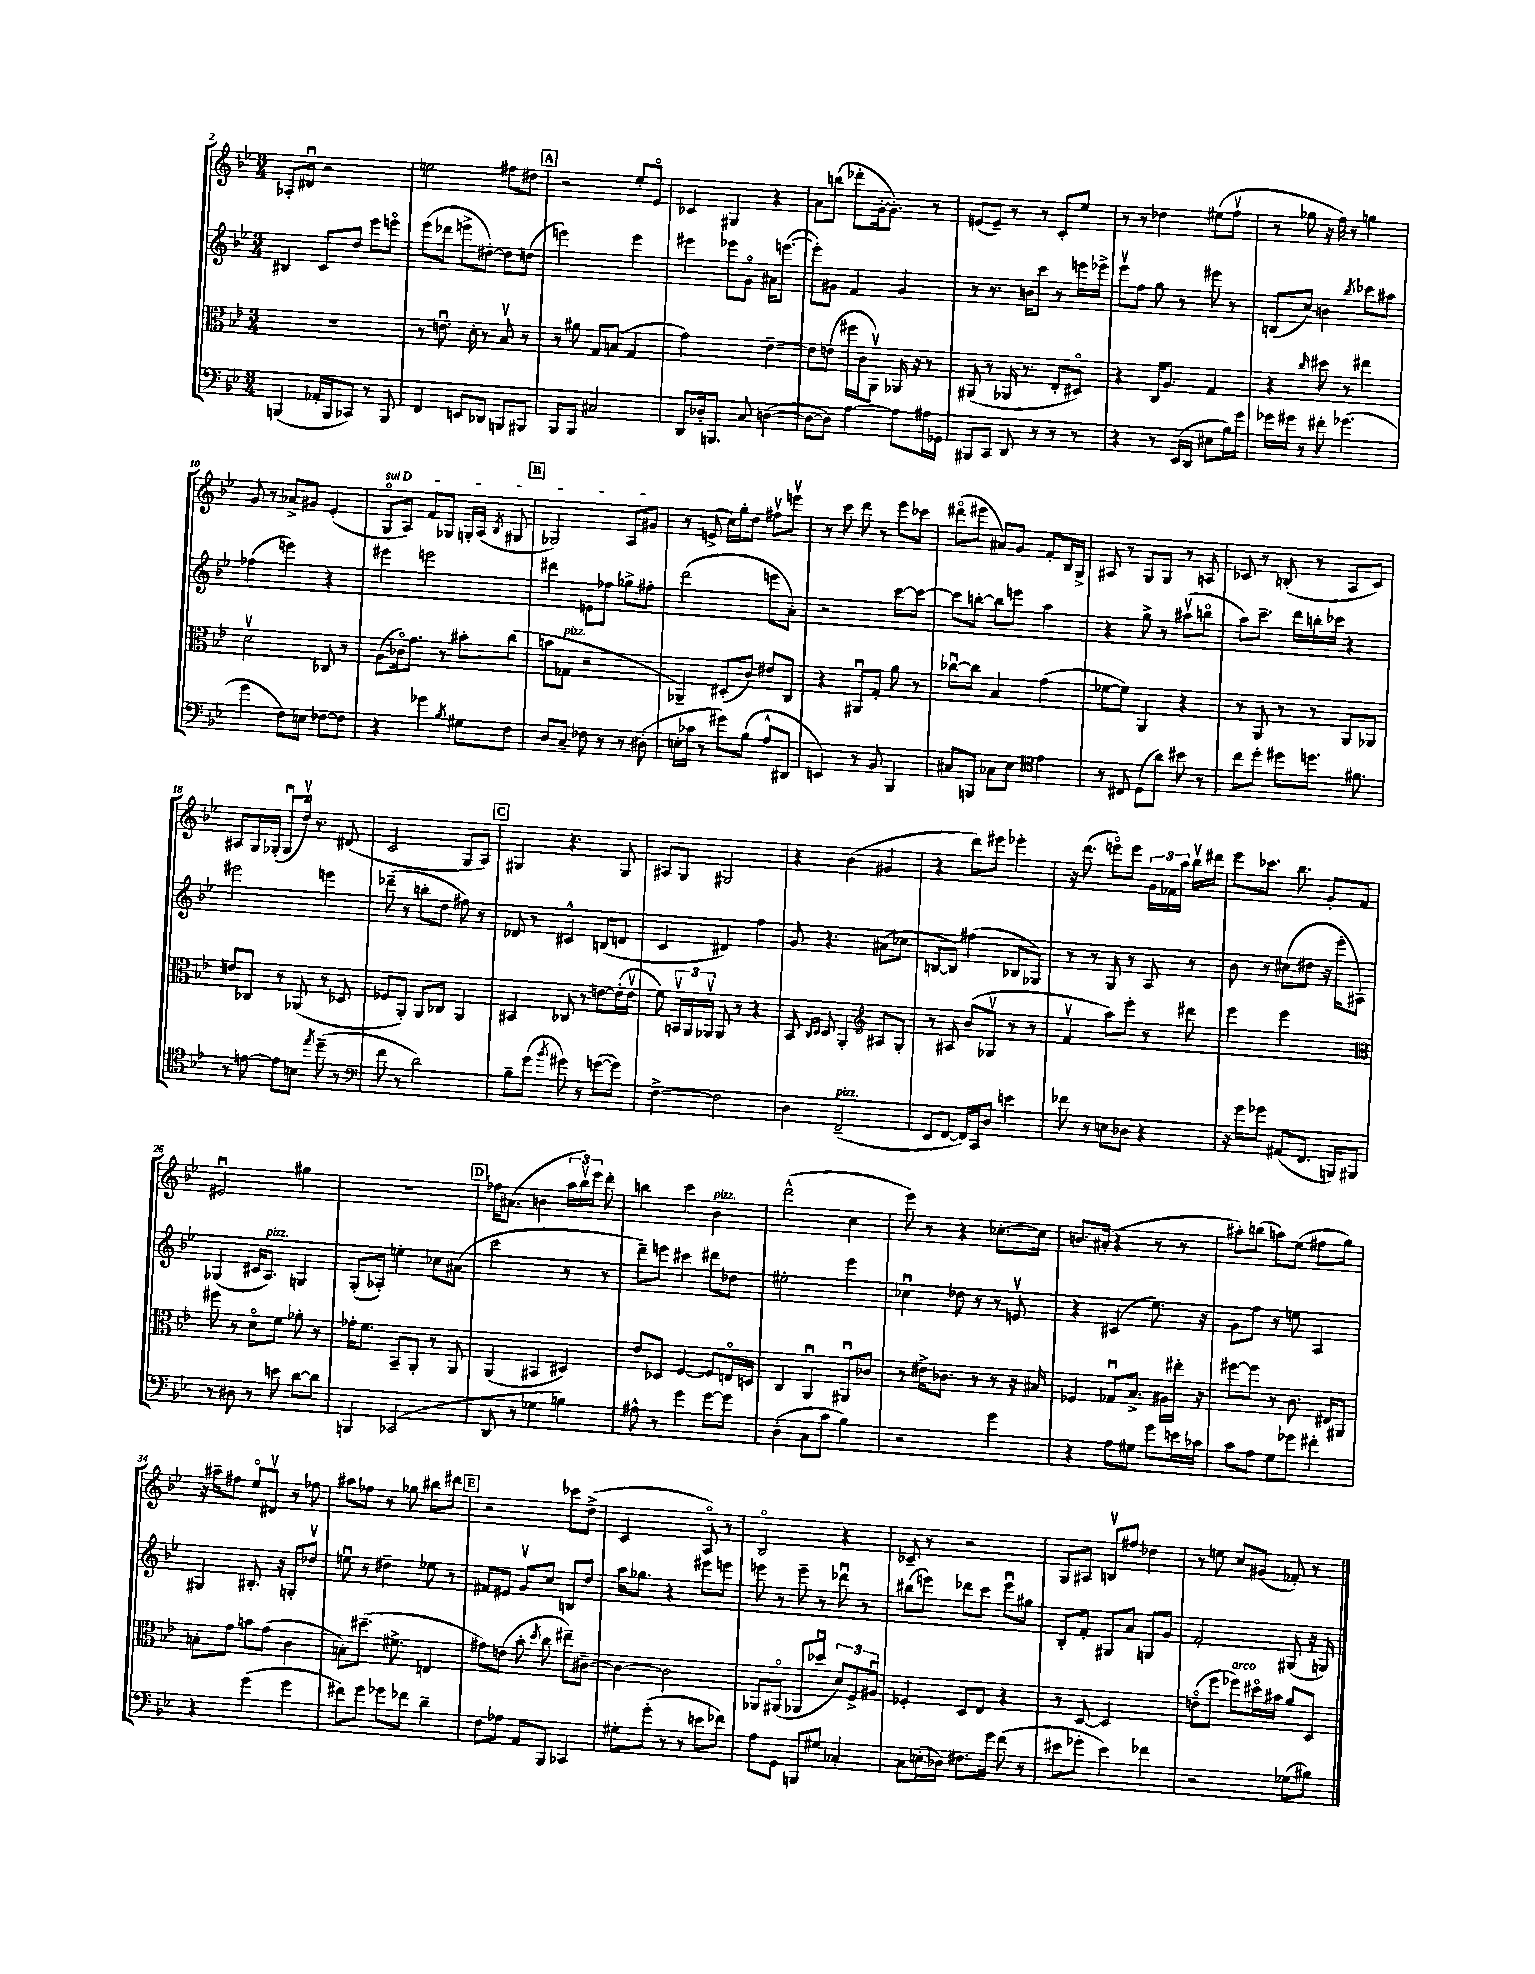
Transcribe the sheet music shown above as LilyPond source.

<<
\new StaffGroup <<
\new Staff = "s0" {
    \clef treble \key bes \major \numericTimeSignature \time 3/4
    \autoBeamOff aes8[-. dis'8]\downbow r2 |
    e''2 fis''8[ dis''8] |
    \mark \markup { \box "A" } r2 ees''8[-. ees'8]\flageolet |
    ces'4 gis4 r4 |
    a'8[ b''8]( des'''8[-. g'16~-. g'8.]-.) r8 |
    e'8[( e'8]--) r8 r8 c'8[-. ees''8] |
    r8 r8 des''4 eis''8[( f''8]\upbow |
    r8 ges''8 r16 f''16) r8 g''4 |
    g'8 r8 aes'8[-> gis'8] ees'4-.( |
    \once \override TextSpanner.bound-details.left.text = \markup { \italic "sul D" } g8[\flageolet\startTextSpan a8]) f'8[ ges8] g16[-. a16]( \acciaccatura { bes8 } gis8 |
    \mark \markup { \box "B" } ges2) a8[ gis'8]\stopTextSpan |
    r8 e'8->( c''16[) g''16-. d''8] fis''8[\upbow e'''8]\upbow |
    r8 c'''8 d'''8 r8 ees'''8[ ces'''8] |
    dis'''8[\flageolet( eis'''8] ais'8[) g'8] f'8[-. bes16 g16]-> |
    ais8 r8 g8[ g8] r8 a8 |
    ces'8 r8 b8-.( r8 a8[ ces'8]) |
    ais8[ g16 ges16]-.( ges8[\downbow d''16]\upbow) r8. dis'8( |
    c'2 g8[ a8]) |
    \mark \markup { \box "C" } gis4 r4. gis8 |
    ais8[ g8] gis2 |
    r4 bes'4( gis'4 |
    r4 d'''8[) eis'''8] ees'''4-. |
    r16 d'''8.( e'''8[\flageolet) e'''8] \tuplet 3/2 { g'16[ fes'16 a''16] } bes''16[\upbow dis'''16] |
    ees'''8[ ces'''8.] bes''8. g'8[-. f'8] |
    eis'2\downbow gis''4 |
    R2. |
    \mark \markup { \box "D" } fes''16[ ais'8.]( b'4 \tuplet 3/2 { a''16[ bes''16\upbow) ees'''16] } d'''8-. |
    b''4 c'''4 bes'4^\markup { \italic "pizz." } |
    d'''2-^( c''4 |
    ees'''8) r8 r4 ces''8.[~-. ces''16] |
    b'8.[ ais'16]-.( r4 r8 r8 |
    ais''8[-.) b''8]( a''8[) ees''8]( fis''8[ g''8]) |
    r16 ais''16[-- fis''8] ees''8[\flageolet dis'8]\upbow r8 fes''8 |
    ais''8[ fes''8] r8 ges''8 bis''8[ dis'''8] |
    \mark \markup { \box "E" } r2 ces'''8[ d''8]->( |
    c'2 a8\flageolet) r8 |
    bes2\flageolet r4 |
    ces'8-- r8 r2 |
    g8[ ais8] b8[\upbow fis''8] des''4 |
    r8 e''8 c''8[ gis'8]( fes'8-.) r8 \bar "|." |
}
\new Staff = "s1" {
    \clef treble \key bes \major \numericTimeSignature \time 3/4
    \autoBeamOff bis4 c'8[ d''8] ees'''8[ e'''8]\flageolet |
    ees'''8[( des'''8] e'''8[-> dis''8]~-.) dis''8[ d''8]( |
    \mark \markup { \box "A" } e'''2) e'''4 |
    eis'''4 ees'''8[ g'8]\flageolet ais'16[ e'''8.]~( |
    e'''8[-.) gis'8] f'4 gis'4 |
    r8 r8. b'16[ c'''8] r8 e'''16[ ees'''16]-> |
    ees'''8[\upbow f''8] g''8 r8 eis'''8 r8 |
    b8[( c''8]) b'4 \acciaccatura { bes''8 } ces'''8[ ais''8] |
    fes''4( e'''4) r4 |
    eis'''4 e'''2 |
    \mark \markup { \box "B" } dis'''4 e'8[ fes''8] ges''8[-> fis''8]-. |
    d'''2( e'''8[ a'8]-.) |
    r2 c'''8[~ c'''8]~ |
    c'''8[ b''8]~-. b''8[ e'''8] a''4 |
    r4 g''8-> r8 ais''8[\upbow( b''8]\flageolet |
    a''8[) c'''8.]-- d'''16[ b''16-. ces'''16] r4 |
    eis'''2 e'''4 |
    des'''8--( r8 b''8[-. d''8] fis''8) r8 |
    \mark \markup { \box "C" } des'8 r8 cis'4-^ b8[( d'8] |
    c'4 dis'4) f''4 |
    g'8 r4. ais'8[( ces''8] |
    b8[~ b8]) fis''4( bes8[ ges8]) |
    r8 r8 g8 r8 a8 r8 |
    bes'8 r8 cis''8[( dis''8] r16 ees'''16[-. ais8]) |
    ges4( cis'16[ a8.]^\markup { \italic "pizz." }) g4 |
    g8[-.( aes8]-.) e''4-. ces''8[ ais'8]( |
    \mark \markup { \box "D" } c'''2 r8 r8 |
    d'''8[--) e'''8] cis'''4 dis'''8[ des''8] |
    eis''2-. ees'''4 |
    ces''4\downbow des''8 r8 r8 e'8\upbow |
    r4 cis'4( ees''8.) r16 |
    g'8[ f''8] r8 e''8 a4 |
    gis4 bis8.-. r16 g8[-. des''8]\upbow |
    e''8\downbow r8 dis''4-- ees''8 r8 |
    \mark \markup { \box "E" } fis'8[ eis'8] g'8[\upbow c''8] b8[ d''8] |
    a''16[ ges''8.] r4 eis'''8[ e'''8] |
    e'''8 r8 e'''8-- r8 des'''8\downbow r8 |
    bis''8[( e'''8]) des'''8[ c'''8] e'''8[\downbow gis''8] |
    bes8[-. f'8]-. gis8[ a'8] g8[ g'8] |
    f'2-. gis8( r16 g16) \bar "|." |
}
\new Staff = "s2" {
    \clef alto \key bes \major \numericTimeSignature \time 3/4
    \autoBeamOff R2. |
    r8 e'8.\downbow d'16-. r8 bes8\upbow r8 |
    \mark \markup { \box "A" } r8 ais'8 g8[ b8]( g4 |
    g'2) ees'4~-- |
    ees'8[ e'8]( fis''16[ c'16 a,8]\upbow) aes,16 r16 r8 |
    ais,8( r8 aes,16 r8. ees8[-. dis8]\flageolet) |
    r4 c16[ a8.] g4 |
    r4 \grace { c''16 } dis''8 r8 eis''4 |
    d'2\upbow ces8 r8 |
    a8[( ces'16\flageolet) g'8.] r8 bis'8[-. c''8]( |
    \mark \markup { \box "B" } b'8[ ges8]^\markup { \italic "pizz." } r2 |
    aes,4--) dis8[-.( c'8]) eis'8[ c8] |
    r4 ais,8[\downbow g8]-. a'8 r8 |
    ces''8[~\downbow ces''8] bes4 g'4( |
    fes'8[~ fes'8]) a,4 r4 |
    r8 a,8 r8 r8 a,8[ aes,8] |
    e'8[ ces8] r8 aes,8( r8 des8 |
    fes8[ a,8]-.) a,8[ ces8] a,4 |
    \mark \markup { \box "C" } bis,4 ces8 r8 e'8[~ e'16-.( e'16]\upbow |
    f'8) \tuplet 3/2 { b,16[\upbow a,16 aes,16]\upbow } aes,8 r8 r4 |
    bes,8 \grace { c16[ d16] } d8 a,4-. \clef treble ais8[ g8]-. |
    r8 ais8 bes'8[( ges8]\upbow r8 r8 |
    f'4\upbow a''8[) ees'''8]-. r8 dis'''8 |
    ees'''4 ees'''2 |
    \clef alto fis''8 r8 d'8[\flageolet f'8] aes'8-. r8 |
    ges'16[-. f'8.] bes,8[-- a,8]-. r8 a,8 |
    \mark \markup { \box "D" } a,4( bis,4 dis4) |
    ees'8[ des8] f4~ f8[ e16\flageolet d16] |
    c4 a,4\downbow ais,8[\downbow ces'8] |
    r8 eis'16[-> ces'8.] r8 r8 r16 bis16 |
    fes4 ges8[\downbow bes8.]-> ais16[ eis''16]-. r16 |
    fis''8[~ fis''8] r8 c'8. eis16[ ais,8] |
    b8[-. g'8] b'8[ g'8]( c'4 |
    b8[-.) dis''8.]--( fis'8.-> e4 |
    \mark \markup { \box "E" } gis'8[) e'8]( bes'8-. \acciaccatura { d''8 } c''8 eis''8[--) cis'8]~-- |
    cis'4~ cis'2 |
    aes,8[ ais,8]\flageolet( aes,8[ des''8]\downbow \tuplet 3/2 { d'8[) f8-> ais8]\downbow } |
    fes4-. d8[ ees8] r4 |
    r8 d8~ d2 |
    e'8[\flageolet( f''8] fes''8[^\markup { \italic "arco" }) dis''16\flageolet bis'16] a'8[ d8] \bar "|." |
}
\new Staff = "s3" {
    \clef bass \key bes \major \numericTimeSignature \time 3/4
    \autoBeamOff b,,4( aes,16[-. b,,16 ces,8]) r8 b,,8 |
    f,4 e,8[ des,8] b,,8[ bis,,8] |
    \mark \markup { \box "A" } bes,,8[ bes,,8] cis2 |
    d,8[ des16-. b,,8.] c8 d4~( |
    d8[~ d8]) a4~ a8[ ais16 ges,16] |
    bis,,8[ c,8] d,8 r8 r8 r8 |
    r4 r8 ees,16[( d,16] eis8[ bes16) g'16] |
    ges'16[ gis'16] r8 fis'8-. ges'4.( |
    g'4 f8[) e8] fes8[~ fes8] |
    r4 ges'4 \acciaccatura { bes8 } gis8[ f8] |
    \mark \markup { \box "B" } d8[ c8]-- fes8 r8 r8 dis8-.( |
    e16[-. ces'16] r8 gis'8[) bes8]( a8[-^ dis,8] |
    e,4) r8 bes,8 bes,,4 |
    cis8[ b,,8] ces8[ ees8] \clef tenor ees'4 |
    r8 cis8 d8[( a'8]) bis'8 r8 |
    c''8[ d''8]-. dis''8[ d''8.] fis'8. |
    r8 e'8~ e'8[ b8] \acciaccatura { ees''8 } d''8--( r8 |
    \clef bass f'8 r8 d'2) |
    \mark \markup { \box "C" } bes8[-- g'8]( \acciaccatura { bes'8 } gis'8) r8 g'8[~( g'8]) |
    f4~-> f2 |
    d4 f,2--^\markup { \italic "pizz." }( |
    ees,8[ f,8]~ f,16[) c,16 d8] e'4 |
    fes'8 r8 e8[ des8] r4 |
    r16 g'16[ ges'8] ais,8[( f,8.] b,,16[) bis,,8] |
    r8 dis8 r8 e'8 d'8[~ d'8] |
    b,,4 ces,2( |
    \mark \markup { \box "D" } d,8 r8 ges4 b4) |
    ais8-^ r8 g'4 g'8[~ g'8] |
    d4-.( c8[ c'8] bes4) |
    r2 g'4 |
    r4 a8[ gis8] g'8[ e'16 ces'16] |
    c'8[ a8] g8[ ges'8] fis'4-. |
    r4 g'4( g'4 |
    fis'8[) g'8] ges'8[ fes'8] d'4-- |
    \mark \markup { \box "E" } f8[ aes8] a,8[ bes,,8] ces,4 |
    gis8[-. g'8]-.( r8 r8 e'8[ fes'8]) |
    a8[ g,8] b,,8[ gis8] ces4-. |
    c8[ e16-.( des16]) fis8.[ g'16] f'8( r8 |
    eis'8[ ges'8]-. eis'4) fes'4 |
    r2 ges8[( bis8]) \bar "|." |
}
>>
>>
\layout { \context { \Score currentBarNumber = #2 } }
